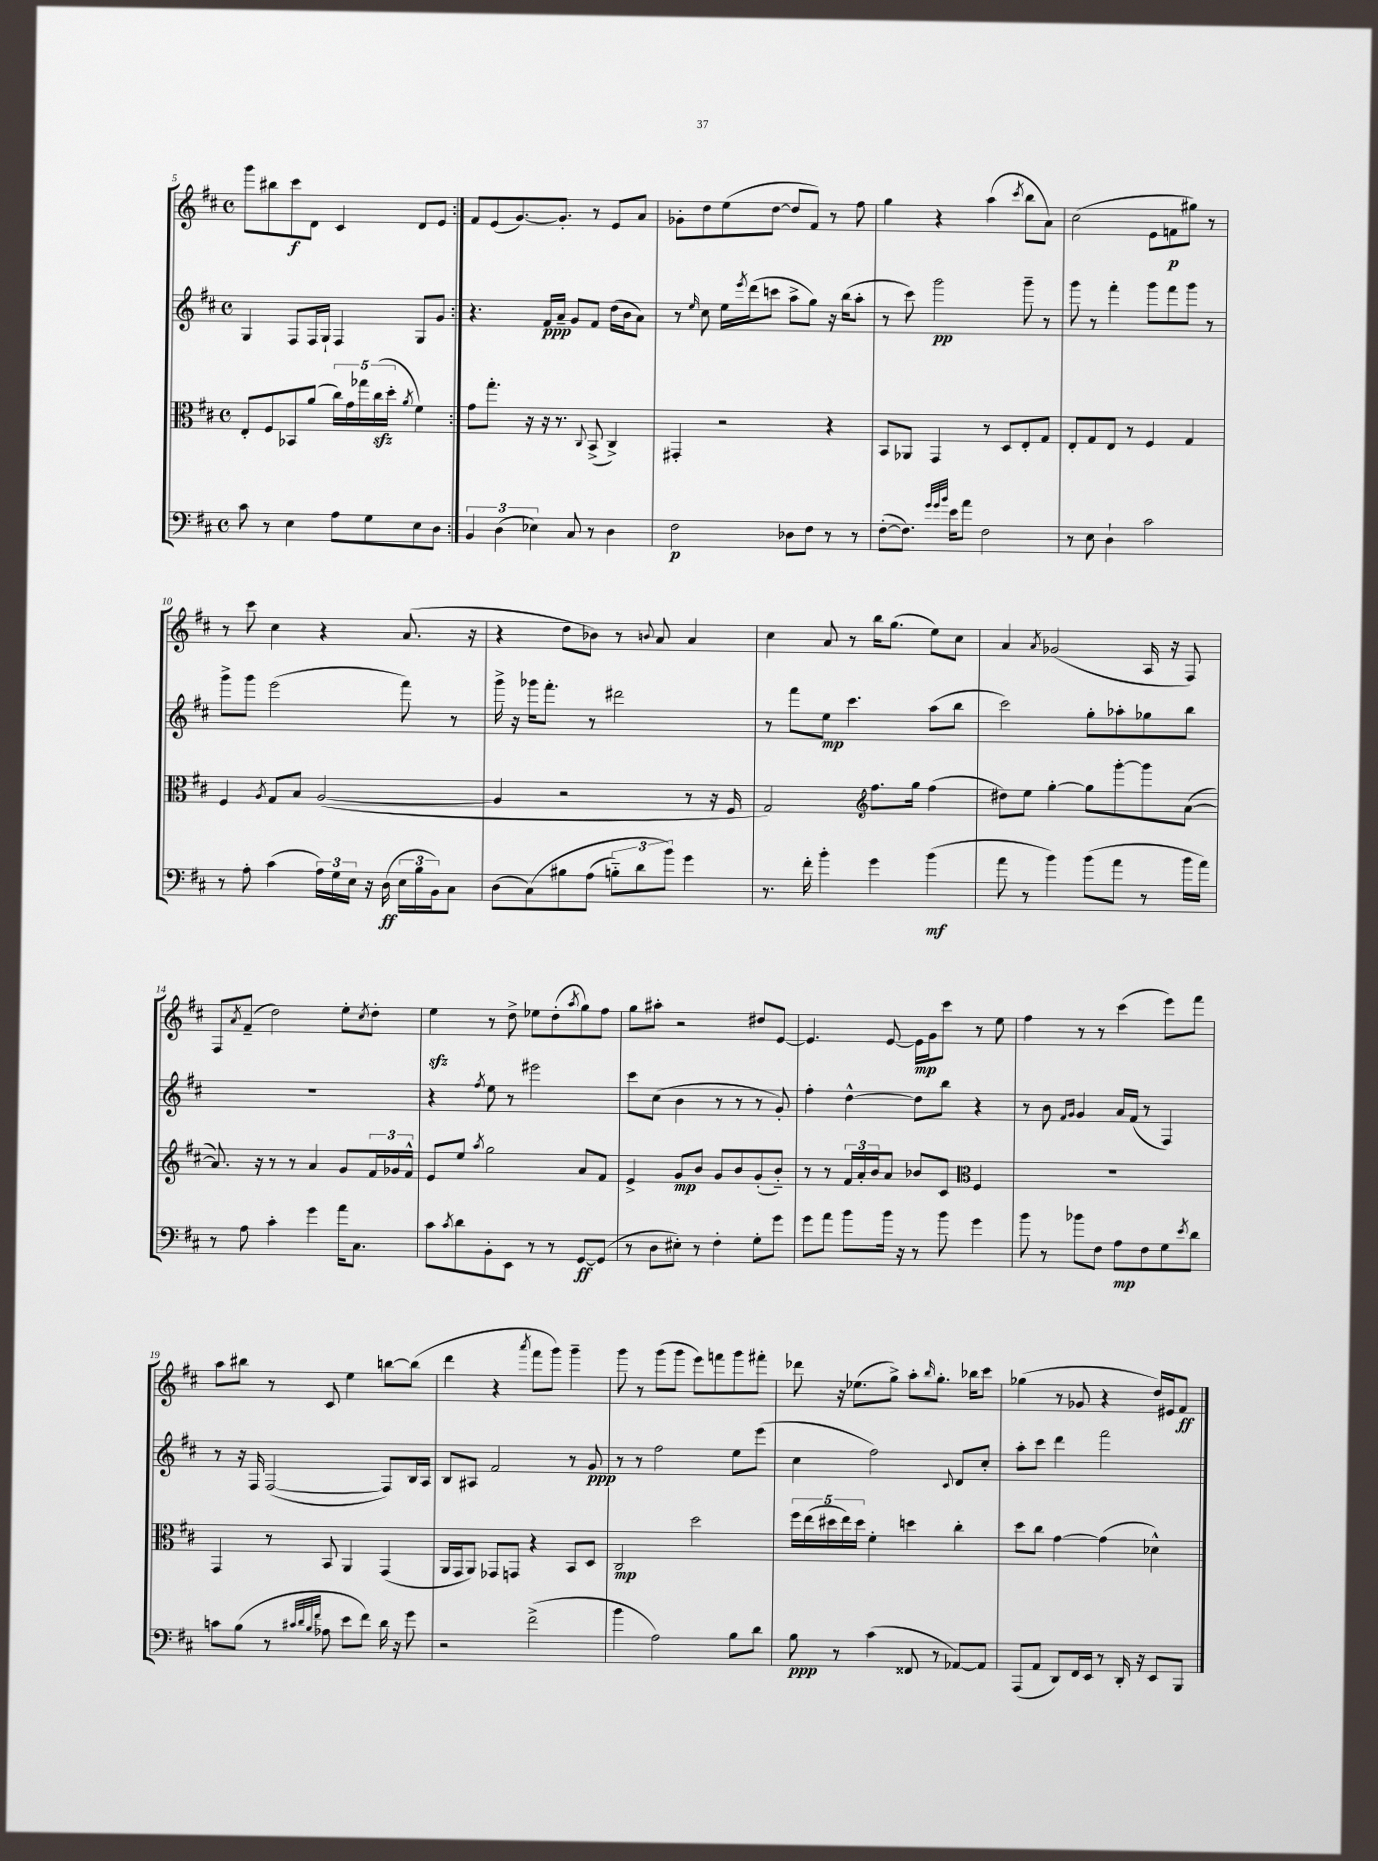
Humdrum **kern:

**kern	**dynam	**kern	**dynam	**kern	**dynam	**kern	**dynam
*part4	*part4	*part3	*part3	*part2	*part2	*part1	*part1
*staff4	*staff4	*staff3	*staff3	*staff2	*staff2	*staff1	*staff1
*clefF4	*	*clefC3	*	*clefG2	*	*clefG2	*
*k[f#c#]	*	*k[f#c#]	*	*k[f#c#]	*	*k[f#c#]	*
*M4/4	*	*M4/4	*	*M4/4	*	*M4/4	*
*met(c)	*	*met(c)	*	*met(c)	*	*met(c)	*
=5	=5	=5	=5	=5	=5	=5	=5
8c#\	.	8E'/L	.	4G/	.	8ggg\L	.
8r	.	8F#/	.	.	.	8bb#X\	.
4E\	.	8BB-X/	.	8F#/L	.	8ccc#\	f
.	.	(8a/J	.	16F#/L	.	8d\J	.
.	.	.	.	16G`/JJ	.	.	.
8A\L	.	20cc#\LL)	.	4F#/	.	4c#/	.
.	.	20g\	.	.	.	.	.
.	.	20gg-X\	.	.	.	.	.
8G\	.	.	.	.	.	.	.
.	.	(20cc#zz\	.	.	.	.	.
.	.	20dd'\JJ	.	.	.	.	.
.	.	8qa/	.	.	.	.	.
8E\	.	4f#\)	.	8G/L	.	8d/L	.
8D\J	.	.	.	8g/J	.	8e/J	.
=6:|!	=6:|!	=6:|!	=6:|!	=6:|!	=6:|!	=6:|!	=6:|!
6BB/	.	8g\L	.	4.r	.	8f#/L	.
.	.	8.gg'\J	.	.	.	(8e/	.
(6D\	.	.	.	.	.	.	.
.	.	.	.	.	.	[8.g/)	.
.	.	16r	.	.	.	.	.
6E-X\)	.	.	.	.	.	.	.
.	.	16r	.	16f#/LL	ppp	.	.
.	.	8.r	.	16a~/JJ	.	8.g'/J]	.
8C#/	.	.	.	8g/L	.	.	.
.	.	8qqC#/	.	.	.	.	.
8r	.	(8BB^/	.	8f#/J	.	8r	.
4D\	.	4C#^/)	.	(16dd\LL	.	8e/L	.
.	.	.	.	16b\J	.	.	.
.	.	.	.	8a\J)	.	8a/J	.
=7	=7	=7	=7	=7	=7	=7	=7
2F#\	p	4GG#X'/	.	8r	.	8g-X'\L	.
.	.	.	.	16qqee/	.	.	.
.	.	.	.	8cc#\	.	8dd\	.
.	.	2r	.	16ee\LL	.	(8ee\	.
.	.	.	.	8qeee/	.	.	.
.	.	.	.	(16ddd\J	.	.	.
.	.	.	.	8cccn\J	.	[8dd\J	.
8D-X\L	.	.	.	8aa^\L	.	8dd/L]	.
8F#\J	.	.	.	8gg\J)	.	8f#/J)	.
8r	.	4r	.	16r	.	8r	.
.	.	.	.	(16bb\KL	.	.	.
8r	.	.	.	8aa'\J	.	8ff#\	.
=8	=8	=8	=8	=8	=8	=8	=8
([8F#'\L	.	8BB/L	.	8r	.	4gg\	.
8.F#\J])	.	8AA-X/J	.	8ccc#\)	.	.	.
.	.	4GG/	.	2ggg\	pp	4r	.
32qqg/LLL	.	.	.	.	.	.	.
32qqg/	.	.	.	.	.	.	.
32qqb/JJJ	.	.	.	.	.	.	.
16e\KL	.	.	.	.	.	.	.
8a\J	.	.	.	.	.	.	.
2F#\	.	8r	.	.	.	(4aa\	.
.	.	8D/L	.	.	.	.	.
.	.	.	.	.	.	8qccc#/	.
.	.	8E'/	.	8ggg~\	.	8bb\L	.
.	.	8G/J	.	8r	.	8a\J)	.
=9	=9	=9	=9	=9	=9	=9	=9
8r	.	8E'/L	.	8ggg\	.	(2cc#\	.
8E\	.	8G/	.	8r	.	.	.
4D`\	.	8E/J	.	4fff#'\	.	.	.
.	.	8r	.	.	.	.	.
2c#\	.	4F#/	.	8ggg\L	.	8e\L	.
.	.	.	.	8fff#\	.	8fn\	p
.	.	4G/	.	8ggg\J	.	8gg#X\J)	.
.	.	.	.	8r	.	8r	.
!!LO:LB:g=z
=10	=10	=10	=10	=10	=10	=10	=10
8r	.	4F#/	.	8ggg^\L	.	8r	.
8A'\	.	.	.	8ggg\J	.	8ccc#\	.
.	.	8qA/	.	.	.	.	.
(4c#\	.	8G/L	.	(2eee\	.	4cc#\	.
.	.	8B/J	.	.	.	.	.
24A\LL)	.	([2A/	.	.	.	4r	.
24G\	.	.	.	.	.	.	.
24E\JJ	.	.	.	.	.	.	.
16r	.	.	.	.	.	.	.
(16D\	ff	.	.	.	.	.	.
24E\LL	.	.	.	8fff#\)	.	(8.a/	.
24B\	.	.	.	.	.	.	.
24BB\J)	.	.	.	.	.	.	.
8C#\J	.	.	.	8r	.	.	.
.	.	.	.	.	.	16r	.
=11	=11	=11	=11	=11	=11	=11	=11
(8D\L	.	4A/]	.	16ggg^\	.	4r	.
.	.	.	.	16r	.	.	.
(8C#\)	.	.	.	16ggg-X\KL	.	.	.
.	.	.	.	8.fff#'\J	.	.	.
8B#X\	.	2r	.	.	.	8dd\L	.
(8A\J	.	.	.	8r	.	8b-X\J)	.
12Bn\L)	.	.	.	2ddd#X\	.	8r	.
12d\	.	.	.	.	.	.	.
.	.	.	.	.	.	8qqbn/	.
.	.	.	.	.	.	8a/	.
12b\J)	.	.	.	.	.	.	.
4g\	.	8r	.	.	.	4a/	.
.	.	16r	.	.	.	.	.
.	.	16F#/	.	.	.	.	.
=12	=12	=12	=12	=12	=12	=12	=12
8.r	.	2G/)	.	8r	.	4cc#\	.
.	.	.	.	8fff#\L	.	.	.
16f#'\	.	.	.	.	.	.	.
4b'\	.	.	.	8ee\J	mp	8a/	.
.	.	.	.	4.ccc#\	.	8r	.
*	*	*clefG2	*	*	*	*	*
4g\	.	8.ff#\L	.	.	.	16bb\KL	.
.	.	.	.	.	.	(8.gg\J	.
.	.	16gg\Jk	.	.	.	.	.
(4b\	mf	(4ff#\	.	(8aa\L	.	8ee\L)	.
.	.	.	.	8bb\J	.	8cc#\J	.
=13	=13	=13	=13	=13	=13	=13	=13
8a\	.	8dd#X\L)	.	2ccc#\)	.	4a/	.
8r	.	8ee\J	.	.	.	.	.
.	.	.	.	.	.	8qa/	.
4b\)	.	[4gg'\	.	.	.	(2g-X/	.
(8b\L	.	8gg\L]	.	8gg'\L	.	.	.
8a\J	.	[8ggg'\	.	8aa-X'\	.	.	.
8r	.	8ggg\]	.	8gg-X\	.	16A/	.
.	.	.	.	.	.	16r	.
16b\LL	.	([8a\J	.	8bb\J	.	8F#/)	.
16a\JJ)	.	.	.	.	.	.	.
!!LO:LB:g=z
=14	=14	=14	=14	=14	=14	=14	=14
8r	.	8.a/])	.	1r	.	8F#/L	.
.	.	.	.	.	.	8qa/	.
8A\	.	.	.	.	.	(8f#~/J	.
.	.	16r	.	.	.	.	.
4c#'\	.	8r	.	.	.	2dd\)	.
.	.	8r	.	.	.	.	.
4g\	.	4a/	.	.	.	.	.
16a\KL	.	8g/L	.	.	.	8ee'\L	.
8.C#\J	.	.	.	.	.	.	.
.	.	.	.	.	.	8qcc#/	.
.	.	24f#/L	.	.	.	8dd'\J	.
.	.	24g-X/	.	.	.	.	.
.	.	24f#^^/JJ	.	.	.	.	.
=15	=15	=15	=15	=15	=15	=15	=15
8c#\L	.	8e/L	.	4r	.	4eezz\	.
8qc#/	.	.	.	.	.	.	.
8d\	.	8ee/J	.	.	.	.	.
.	.	8qaa/	.	8qff#/	.	.	.
8BB'\	.	2gg\	.	8ee\	.	8r	.
8EE\J	.	.	.	8r	.	8dd^\	.
8r	.	.	.	2eee#X\	.	8ee-X\L	.
8r	.	.	.	.	.	(8dd'\	.
.	.	.	.	.	.	8qaa/	.
[8GG/L	ff	8a/L	.	.	.	8gg\)	.
(8GG/J]	.	8f#/J	.	.	.	8ff#\J	.
=16	=16	=16	=16	=16	=16	=16	=16
8r	.	4e^/	.	8ccc#\L	.	8gg\L	.
8D\L	.	.	.	(8cc#\J	.	8aa#X'\J	.
8E#X'\J)	.	8g/L	mp	4b\	.	2r	.
8r	.	8b/J	.	.	.	.	.
4F#'\	.	8g/L	.	8r	.	.	.
.	.	8b/	.	8r	.	.	.
8G'\L	.	(8g'/	.	8r	.	8dd#X/L	.
8g\J	.	8b/J)	.	8g'/)	.	[8e/J	.
=17	=17	=17	=17	=17	=17	=17	=17
8g\L	.	8r	.	4ff#'\	.	4.e/]	.
8a\J	.	8r	.	.	.	.	.
8b\L	.	24f#/LL	.	[4dd^^\	.	.	.
.	.	24a'/	.	.	.	.	.
.	.	24b/J	.	.	.	.	.
16b\Jk	.	8a/J	.	.	.	[8e/	.
16r	.	.	.	.	.	.	.
8r	.	8b-X/L	.	8dd\L]	.	16e\LL]	mp
.	.	.	.	.	.	16g\J	.
8b\	.	8c#/J	.	8bb\J	.	8ccc#\J	.
*	*	*clefC3	*	*	*	*	*
4g\	.	4F#/	.	4r	.	8r	.
.	.	.	.	.	.	8ee\	.
=18	=18	=18	=18	=18	=18	=18	=18
8b\	.	1r	.	8r	.	4ff#\	.
8r	.	.	.	8b\	.	.	.
.	.	.	.	16qqf#/LL	.	.	.
.	.	.	.	16qqg/JJ	.	.	.
8b-X\L	.	.	.	4g/	.	8r	.
8F#\J	.	.	.	.	.	8r	.
8A\L	mp	.	.	16a/LL	.	(4ccc#\	.
.	.	.	.	(16f#/JJ	.	.	.
8F#\	.	.	.	8r	.	.	.
8G\	.	.	.	4F#/)	.	8eee\L)	.
8qe/	.	.	.	.	.	.	.
8d\J	.	.	.	.	.	8fff#\J	.
!!LO:LB:g=z
=19	=19	=19	=19	=19	=19	=19	=19
8cn\L	.	4GG/	.	8r	.	8aa\L	.
(8B\J	.	.	.	16r	.	8bb#X\J	.
.	.	.	.	16F#/	.	.	.
8r	.	8r	.	([2F#/	.	8r	.
32qqc#X/LLL	.	.	.	.	.	.	.
32qqd/	.	.	.	.	.	.	.
32qqB/	.	.	.	.	.	.	.
32qqf#/JJJ	.	.	.	.	.	.	.
8A-X\	.	8BB/	.	.	.	8c#/	.
8e\L	.	4AA/	.	.	.	4ee\	.
8f#\J)	.	.	.	.	.	.	.
16d\	.	(4GG/	.	8F#/L])	.	[8bbn\L	.
16r	.	.	.	.	.	.	.
8g\	.	.	.	16B/L	.	(8bb\J]	.
.	.	.	.	16A/JJ	.	.	.
=20	=20	=20	=20	=20	=20	=20	=20
2r	.	16AA/LL	.	8B/L	.	4ddd\	.
.	.	16GG/J	.	.	.	.	.
.	.	8AA/J)	.	8A#X/J	.	.	.
.	.	8GG-X/L	.	2f#/	.	4r	.
.	.	8GGn/J	.	.	.	.	.
.	.	.	.	.	.	8qaaa/	.
(2f#^\	.	4r	.	.	.	8fff#\L	.
.	.	.	.	.	.	8ggg\J)	.
.	.	8BB/L	.	8r	.	4ggg~\	.
.	.	8D/J	.	8g/	ppp	.	.
=21	=21	=21	=21	=21	=21	=21	=21
4b\	.	2C#/	mp	8r	.	8ggg\	.
.	.	.	.	8r	.	8r	.
2A\)	.	.	.	2ff#\	.	(8ggg\L	.
.	.	.	.	.	.	8ggg\J	.
.	.	2dd\	.	.	.	8eee\L)	.
.	.	.	.	.	.	8fffn\	.
8B\L	.	.	.	8ee\L	.	8ggg\	.
8d\J	.	.	.	(8eee\J	.	8fff#X'\J	.
=22	=22	=22	=22	=22	=22	=22	=22
8B\	ppp	20ff#\LL	.	4cc#\	.	8ddd-X\	.
.	.	(20ee\	.	.	.	.	.
.	.	20dd#X\	.	.	.	.	.
8r	.	.	.	.	.	16r	.
.	.	20ee\)	.	.	.	.	.
.	.	.	.	.	.	(8.ee-X\L	.
.	.	20dd#\JJ	.	.	.	.	.
(4c#\	.	4f#'\	.	2ff#\)	.	.	.
.	.	.	.	.	.	8gg^\J)	.
8FF##X/	.	4ddn\	.	.	.	8aa'\L	.
.	.	.	.	.	.	16qqbb/	.
8r	.	.	.	.	.	8.gg'\J	.
.	.	.	.	8qqc#/	.	.	.
[8AA-X/L)	.	4cc#'\	.	8d/L	.	.	.
.	.	.	.	.	.	16bb-X\KL	.
8AA-/J]	.	.	.	8cc#'/J	.	8ccc#\J	.
=23	=23	=23	=23	=23	=23	=23	=23
(8AAA/L	.	8dd\L	.	8aa'\L	.	(4gg-X\	.
8AA/J	.	8cc#\J	.	8ccc#\J	.	.	.
8DD/L)	.	[4g\	.	4ddd\	.	8r	.
16FF#/L	.	.	.	.	.	8g-X/	.
16EE/JJ	.	.	.	.	.	.	.
8r	.	(4g\]	.	2fff#\	.	4r	.
16DD'/	.	.	.	.	.	.	.
16r	.	.	.	.	.	.	.
8EE/L	.	4d-X^^\)	.	.	.	16dd/LL)	.
.	.	.	.	.	.	16e#X/J	.
8BBB/J	.	.	.	.	.	8f#/J	ff
==	==	==	==	==	==	==	==
*-	*-	*-	*-	*-	*-	*-	*-
